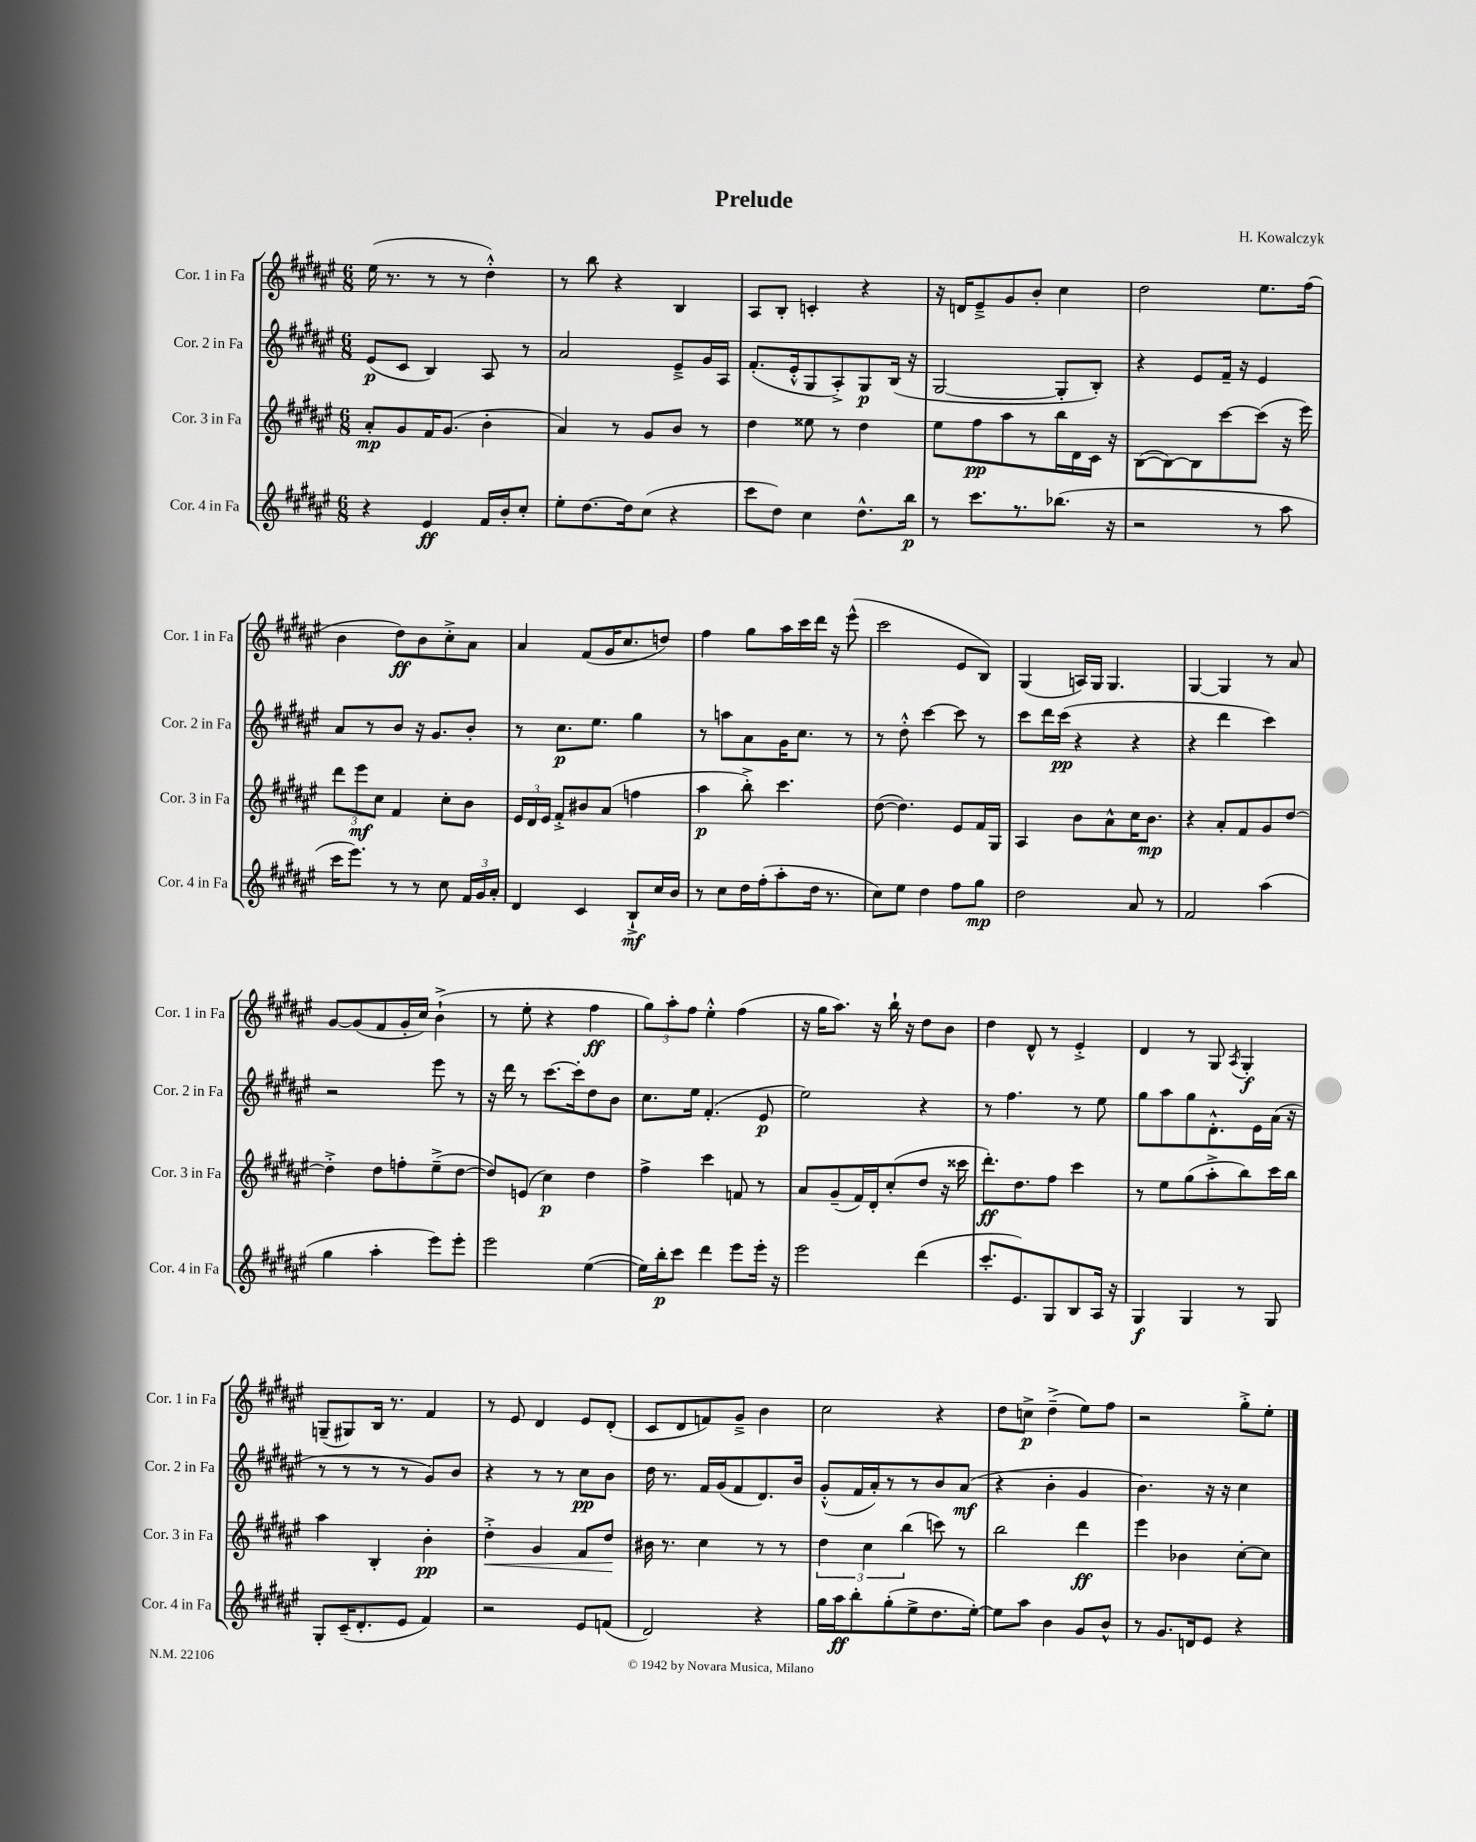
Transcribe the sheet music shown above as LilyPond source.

\header { title = "Prelude" composer = "H. Kowalczyk" }
<<
\new StaffGroup <<
\new Staff = "s0" \with { instrumentName = "Cor. 1 in Fa" shortInstrumentName = "Cor. 1 in Fa" } {
    \clef treble \key fis \major \numericTimeSignature \time 6/8
    \autoBeamOff eis''16( r8. r8 r8 dis''4-.-^) |
    r8 b''8 r4 b4 |
    ais8[ b8]-. c'4-. r4 |
    r16 d'16[ eis'8---> gis'8 b'8]-. cis''4 |
    dis''2 eis''8.[ fis''16]( |
    b'4 dis''8[\ff) b'8 cis''8-.-> ais'8] |
    ais'4 fis'8[( gis'16 cis''8. d''8]) |
    fis''4 gis''8[ ais''16 cis'''16 dis'''16] r16 eis'''8-^( |
    cis'''2 eis'8[ b8]) |
    gis4( a16[) gis16] gis4. |
    gis4~ gis4 r8 ais'8 |
    gis'8[~ gis'8( fis'8 gis'16-. cis''16]) b'4-!->( |
    r8 eis''8-. r4 fis''4\ff |
    \tuplet 3/2 { gis''8[) ais''8-. fis''8] } eis''4-.-^ fis''4( |
    r16 gis''16[ ais''8.]) r16 b''16-! r16 dis''8[ b'8] |
    dis''4 dis'8-^ r8 eis'4-.-> |
    dis'4 r8 gis8 \acciaccatura { ais8 } gis4-.\f |
    g8[--( gis8) b16] r8. fis'4 |
    r8 eis'8 dis'4 eis'8[ dis'8]-.( |
    cis'8[ dis'8 f'8) gis'8]---> b'4 |
    cis''2 r4 |
    dis''8[ c''8]->\p dis''4--->( eis''8[) fis''8] |
    r2 gis''8[-.-> eis''8]-. \bar "|." |
}
\new Staff = "s1" \with { instrumentName = "Cor. 2 in Fa" shortInstrumentName = "Cor. 2 in Fa" } {
    \clef treble \key fis \major \numericTimeSignature \time 6/8
    \autoBeamOff eis'8[\p( cis'8] b4) ais8 r8 |
    ais'2 eis'8[---> gis'16 ais16] |
    fis'8.[-.( eis'16-.-^ gis8 ais8-.->) gis8\p b16]( r16 |
    gis2~ gis8[-. b8]-.) |
    r4 eis'8[ fis'16]-- r16 eis'4 |
    ais'8[ r8 b'8] r16 gis'8.[ b'8]-. |
    r8 cis''8.[\p eis''8.] gis''4 |
    r8 a''8[ ais'8 gis'16 cis''8.] r8 |
    r8 dis''8-.-^ cis'''4~ cis'''8 r8 |
    cis'''8[ dis'''16 cis'''16]\pp( r4 r4 |
    r4 dis'''4 cis'''4) |
    r2 eis'''8 r8 |
    r16 dis'''16 r8 cis'''8.[~ cis'''16-. dis''8 b'8] |
    cis''8.[ eis''16] fis'4.-.( eis'8\p |
    eis''2) r4 |
    r8 fis''4. r8 eis''8 |
    gis''8[ ais''8 gis''8 dis'8.-.-^ eis'16 ais'16]( r16 |
    r8 r8 r8 r8 gis'8[) b'8] |
    r4 r8 r8 cis''8[\pp b'8] |
    dis''16 r8. fis'16[ gis'16( fis'8 dis'8.) b'16] |
    gis'8[-.-^( fis'16 ais'16-.) r8 r8 b'8 ais'8]\mf( |
    r4 b'4-. gis'4 |
    b'4.) r16 r16 cis''4 \bar "|." |
}
\new Staff = "s2" \with { instrumentName = "Cor. 3 in Fa" shortInstrumentName = "Cor. 3 in Fa" } {
    \clef treble \key fis \major \numericTimeSignature \time 6/8
    \autoBeamOff ais'8[-.\mp gis'8 fis'16 gis'8.]( b'4-. |
    ais'4) r8 gis'8[ b'8] r8 |
    dis''4 eisis''8 r8 dis''4 |
    eis''8[ fis''8\pp ais''8 r8 b''16 dis'16 cis'16] r16 |
    b8[~( b8~) b8 cis'''8~ cis'''8]( r16 eis'''16) |
    \tuplet 3/2 { dis'''8[ eis'''8\mf cis''8] } fis'4 cis''8[-. b'8] |
    \tuplet 3/2 { eis'16[ dis'16 eis'16] } fis'8[-.-> bis'8 ais'8]( f''4 |
    ais''4\p b''8-.->) cis'''4. |
    dis''8~( dis''4.) eis'8[ fis'16 gis16] |
    ais4 b'8[ ais'8-^ cis''16 b'8.]\mp |
    r4 ais'8[-. fis'8 gis'8 dis''8]~ |
    dis''4-.-> dis''8[ f''8-. eis''8--->( dis''8]~ |
    dis''8[) e'8]( cis''4\p) dis''4 |
    fis''4-> cis'''4 f'8 r8 |
    ais'8[ gis'8--( fis'16) dis'16-. cis''8-.( dis''8] r16 cisis'''16 |
    dis'''8.[-.\ff) dis''8. fis''8] cis'''4 |
    r8 eis''8[ gis''8( ais''8-.-> b''8) cis'''16 b''16] |
    ais''4 b4-. b'4-.\pp |
    dis''4-.->\< gis'4 fis'8[ dis''8]\! |
    bis'16 r8. cis''4 r8 r8 |
    \tuplet 3/2 { dis''4 cis''4 b''4( } c'''8) r8 |
    b''2 dis'''4\ff |
    eis'''4 bes'4 cis''8[~-. cis''8] \bar "|." |
}
\new Staff = "s3" \with { instrumentName = "Cor. 4 in Fa" shortInstrumentName = "Cor. 4 in Fa" } {
    \clef treble \key fis \major \numericTimeSignature \time 6/8
    \autoBeamOff r4 eis'4\ff fis'16[ b'16-. cis''8]-. |
    eis''8[-. dis''8.~ dis''16 cis''8]( r4 |
    cis'''8[ dis''8]) cis''4 dis''8.[-^ b''16]\p |
    r8 cis'''8.[ r8. bes''8.]( r16 |
    r2 r8 ais''8 |
    cis'''16[ eis'''8.]) r8 r8 cis''8 \tuplet 3/2 { fis'16[ gis'16 ais'16]-. } |
    dis'4 cis'4 b8[-!->\mf cis''16 b'16] |
    r8 cis''8[ dis''16 fis''16-.( ais''8-. dis''16] r8. |
    cis''8[) eis''8] dis''4 fis''8[ gis''8]\mp |
    dis''2 ais'8 r8 |
    fis'2 ais''4( |
    gis''4 ais''4-. eis'''8[) eis'''8]-. |
    eis'''2 eis''4~( |
    eis''16[) b''16-.\p cis'''8] dis'''4 eis'''8[ eis'''16]-. r16 |
    eis'''2 dis'''4( |
    cis'''8.[-. eis'8.) gis8 b8 ais16] r16 |
    gis4\f gis4 r8 gis8 |
    gis8[-. cis'16--( dis'8.-. eis'8] fis'4) |
    r2 eis'8[ f'8]( |
    dis'2) r4 |
    gis''16[ ais''16\ff b''8-. gis''8-.( eis''8-> dis''8. eis''16]~-.) |
    eis''8[ ais''8] b'4 gis'8[ b'8]-^ |
    r8 gis'8.[ d'16 eis'8] r4 \bar "|." |
}
>>
>>
\layout { \context { \Score \remove "Bar_number_engraver" } }
